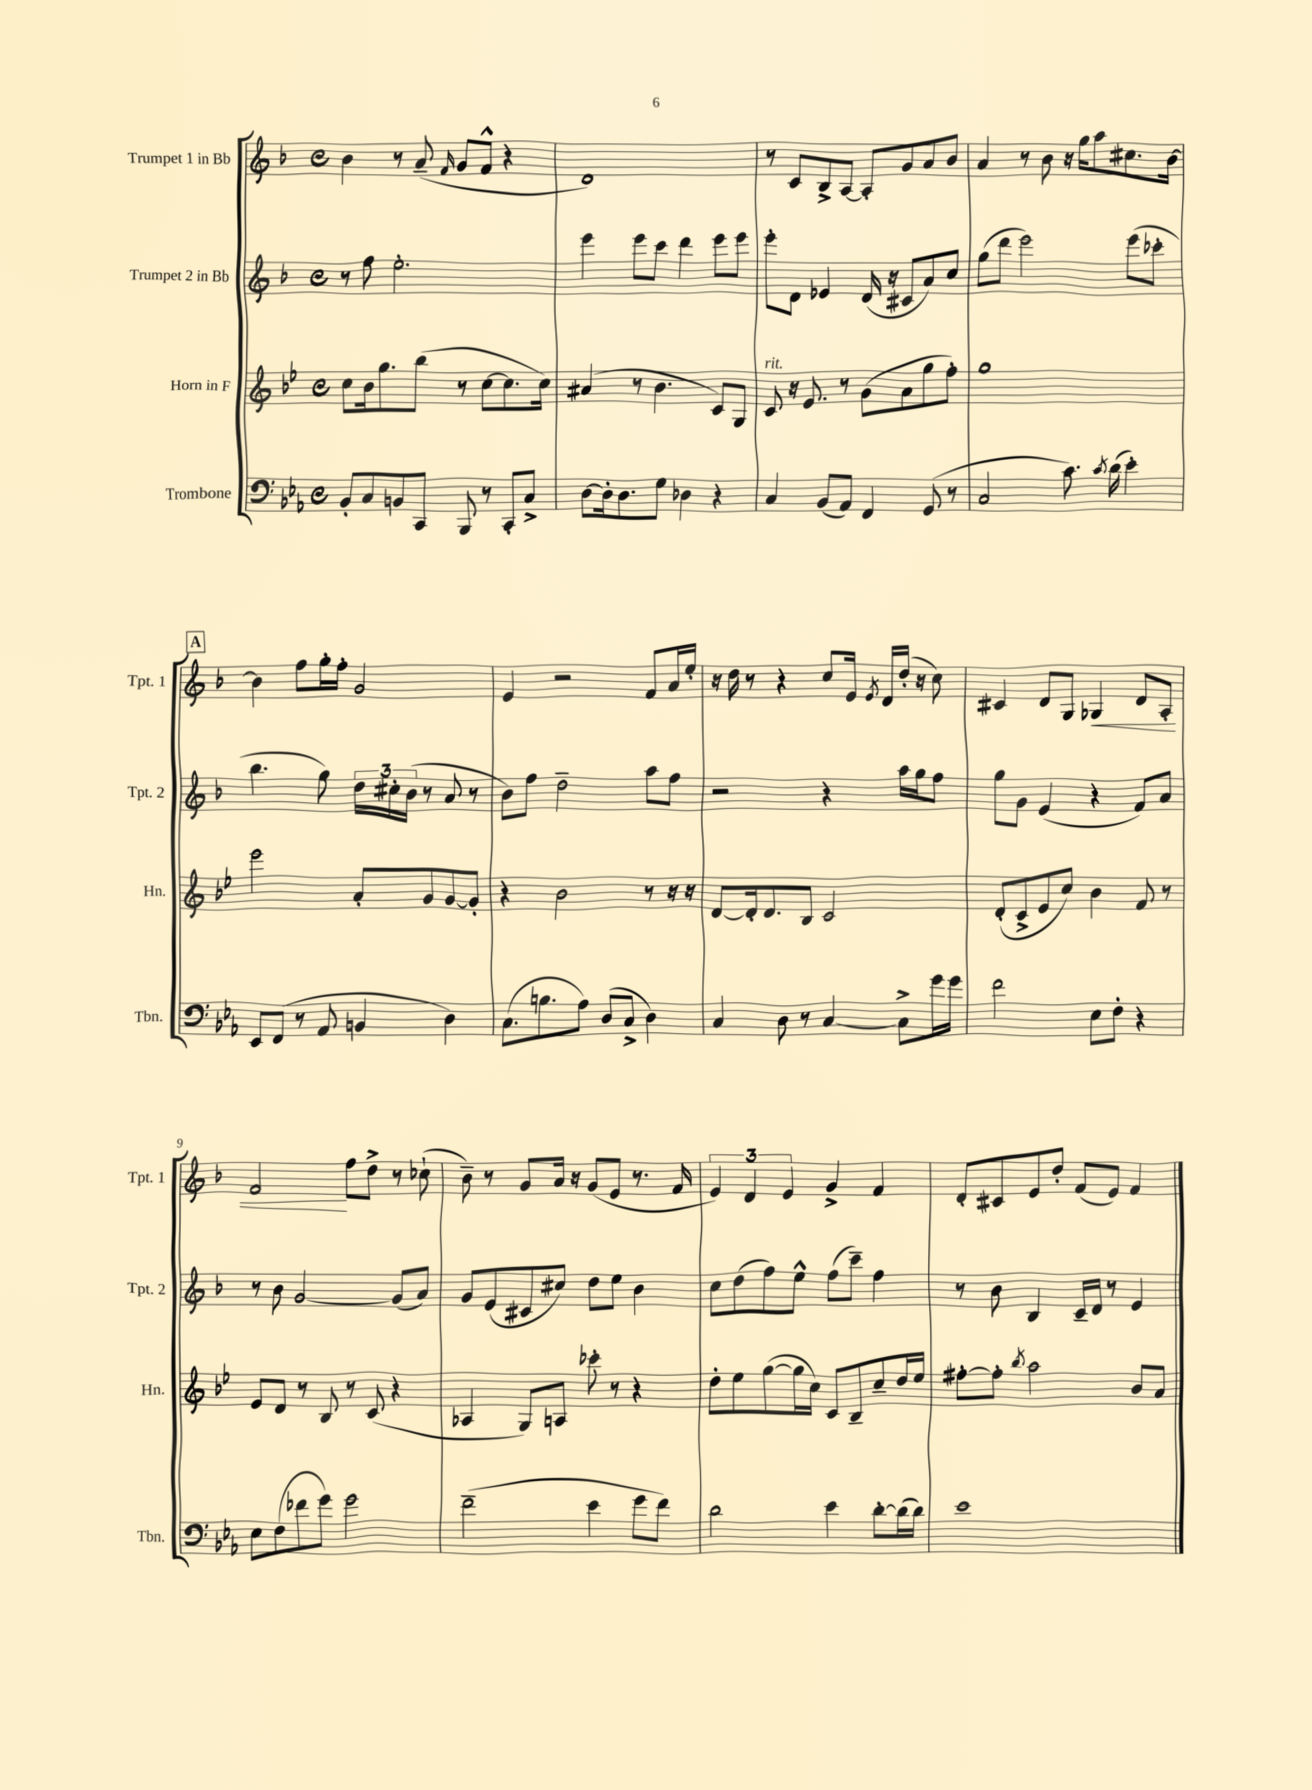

**kern	**kern	**kern	**kern	**dynam
*part4	*part3	*part2	*part1	*part1
*staff4	*staff3	*staff2	*staff1	*staff1
*I"Trombone	*I"Horn in F	*I"Trumpet 2 in Bb	*I"Trumpet 1 in Bb	*
*I'Tbn.	*I'Hn.	*I'Tpt. 2	*I'Tpt. 1	*
*clefF4	*clefG2	*clefG2	*clefG2	*
*k[b-e-a-]	*k[b-e-]	*k[b-]	*k[b-]	*
*M4/4	*M4/4	*M4/4	*M4/4	*
*met(c)	*met(c)	*met(c)	*met(c)	*
=1	=1	=1	=1	=1
8BB-'/L	8cc\L	8r	4b-\	.
8C/	16b-\k	8ff\	.	.
.	8.gg\	.	.	.
8BBn/	.	2.ee'\	8r	.
8CC/J	(8bb-\J	.	(8a~/	.
.	.	.	16qqf/	.
8BBB-/	8r	.	8g/L	.
8r	[8cc\L	.	8f^^/J	.
8CC'/L	8.cc\]	.	4r	.
8C^/J	.	.	.	.
.	16cc\Jk)	.	.	.
=2	=2	=2	=2	=2
[8D\L	(4a#X/	4eee\	1d)	.
16D'\k]	.	.	.	.
8.D\	.	.	.	.
.	8r	8eee\L	.	.
8G\J	4.b-\	8ccc\J	.	.
4D-X\	.	4ddd\	.	.
4r	8c/L)	8eee\L	.	.
.	8G/J	8eee\J	.	.
=3	=3	=3	=3	=3
!	!LO:TX:a:i:t=rit.	!	!	!
4C/	8c/	8eee'\L	8r	.
.	16r	8d\J	8c/L	.
.	8.e-/	.	.	.
(8BB-/L	.	4e-X/	8B-^/	.
8AA-/J)	8r	.	[8A/J	.
4FF/	(8g\L	(16d/	8A'/L]	.
.	.	16r	.	.
.	8a\	8c#X/L	8g/	.
(8GG/	8gg\	8a/)	8a/	.
8r	8ff'\J)	8cc/J	8b-/J	.
=4	=4	=4	=4	=4
2C/	1gg	(8gg\L	4a/	.
.	.	8ddd\J	.	.
.	.	2eee\)	8r	.
.	.	.	8b-\	.
8.c\)	.	.	16r	.
.	.	.	16gg\KL	.
.	.	.	8aa\	.
8qc/	.	.	.	.
(16d\	.	.	.	.
4e-'\)	.	(8eee\L	8.cc#X\	.
.	.	8ccc-X'\J	.	.
.	.	.	[16b-\Jk	.
!!LO:LB:g=z
!!LO:REH:place=s1:t=A
=5	=5	=5	=5	=5
8EE-/L	2eee-\	4.bb-\	4b-\]	.
(8FF/J	.	.	.	.
8r	.	.	8ff\L	.
8AA-/	.	8gg\)	16gg'\L	.
.	.	.	16ff'\JJ	.
4BBn/	8a'/L	24dd\LL	2g/	.
.	.	24cc#X'\	.	.
.	.	(24b-\JJ	.	.
.	8g/	8r	.	.
4D\)	[8g/	8a/	.	.
.	8g'/J]	8r	.	.
=6	=6	=6	=6	=6
(8.C\L	4r	8b-\L)	4e/	.
.	.	8ff\J	.	.
8.Bn\	.	.	.	.
.	2b-\	2dd~\	2r	.
8A-\J)	.	.	.	.
(8D/L	.	.	.	.
8C^/J	.	.	.	.
4D\)	8r	8aa\L	8f/L	.
.	16r	8ff\J	16a/L	.
.	16r	.	16ee'/JJ	.
=7	=7	=7	=7	=7
4C/	[8d/L	2r	16r	.
.	.	.	16dd\	.
.	16d'/k]	.	8r	.
.	8.d/	.	.	.
8D\	.	.	4r	.
8r	8B-/J	.	.	.
[4C/	2c/	4r	8cc/L	.
.	.	.	16e/Jk	.
.	.	.	8qe/	.
.	.	.	16d/LL	.
8C^\L]	.	16aa\LL	(16dd'/JJ	.
.	.	16gg\J	16r	.
16g\L	.	8ff\J	8cc\)	.
16g\JJ	.	.	.	.
=8	=8	=8	=8	=8
2f\	(8d'/L	8gg\L	4c#X/	.
.	8c^/	8g\J	.	.
.	8e-/	(4e/	8d/L	.
.	8cc/J)	.	8G/J	.
!	!	!	!	!LO:HP:b
8E-\L	4b-\	4r	4G-X/	<
8F'\J	.	.	.	.
4r	8f/	8f/L)	8d/L	.
.	8r	8a/J	8A'/J	.
!!LO:LB:g=z
=9	=9	=9	=9	=9
8E-\L	8e-/L	8r	2f/	.
(8F\	8d/J	8b-\	.	.
8f-X\	8r	[2g/	.	.
8g\J)	8B-/	.	.	.
2g\	8r	.	8ff\L	[
.	(8c/	.	8dd^\J	.
.	4r	(8g/L]	8r	.
.	.	8a/J)	(8cc-X`\	.
=10	=10	=10	=10	=10
(2f~\	4A-X/	8g/L	8b-~\)	.
.	.	(8e/	8r	.
.	8G/L)	8c#X/	8g/L	.
.	8An/J	8cc#X/J)	16a/Jk	.
.	.	.	16r	.
4e-\	8ccc-X'\	8dd\L	(8g/L	.
.	8r	8ee\J	8e/J	.
8g\L	4r	4b-\	8.r	.
8f\J)	.	.	.	.
.	.	.	16f/	.
=11	=11	=11	=11	=11
2d\	8dd'\L	8cc\L	6e/)	.
.	8ee-\	(8dd\	.	.
.	.	.	6d/	.
.	([8gg\	8ff\)	.	.
.	.	.	6e/	.
.	16gg\L]	8ee^^\J	.	.
.	16cc\JJ)	.	.	.
4e-\	8c/L	(8ff\L	4g^/	.
.	8B-~/	8ccc~\J)	.	.
[8d'\L	8cc~/	4ff\	4f/	.
(16d\L]	16dd/L	.	.	.
16d\JJ)	16ee-/JJ	.	.	.
=12	=12	=12	=12	=12
1e-	[8ff#X'\L	8r	8d'/L	.
.	8ff#'\J]	8b-\	8c#X/	.
.	8qbb-/	.	.	.
.	2aa\	4B-/	8e/	.
.	.	.	8dd'/J	.
.	.	16c~/LL	(8f/L	.
.	.	16d/JJ	.	.
.	.	8r	8e/J)	.
.	8b-/L	4e/	4f/	.
.	8a/J	.	.	.
==	==	==	==	==
*-	*-	*-	*-	*-
